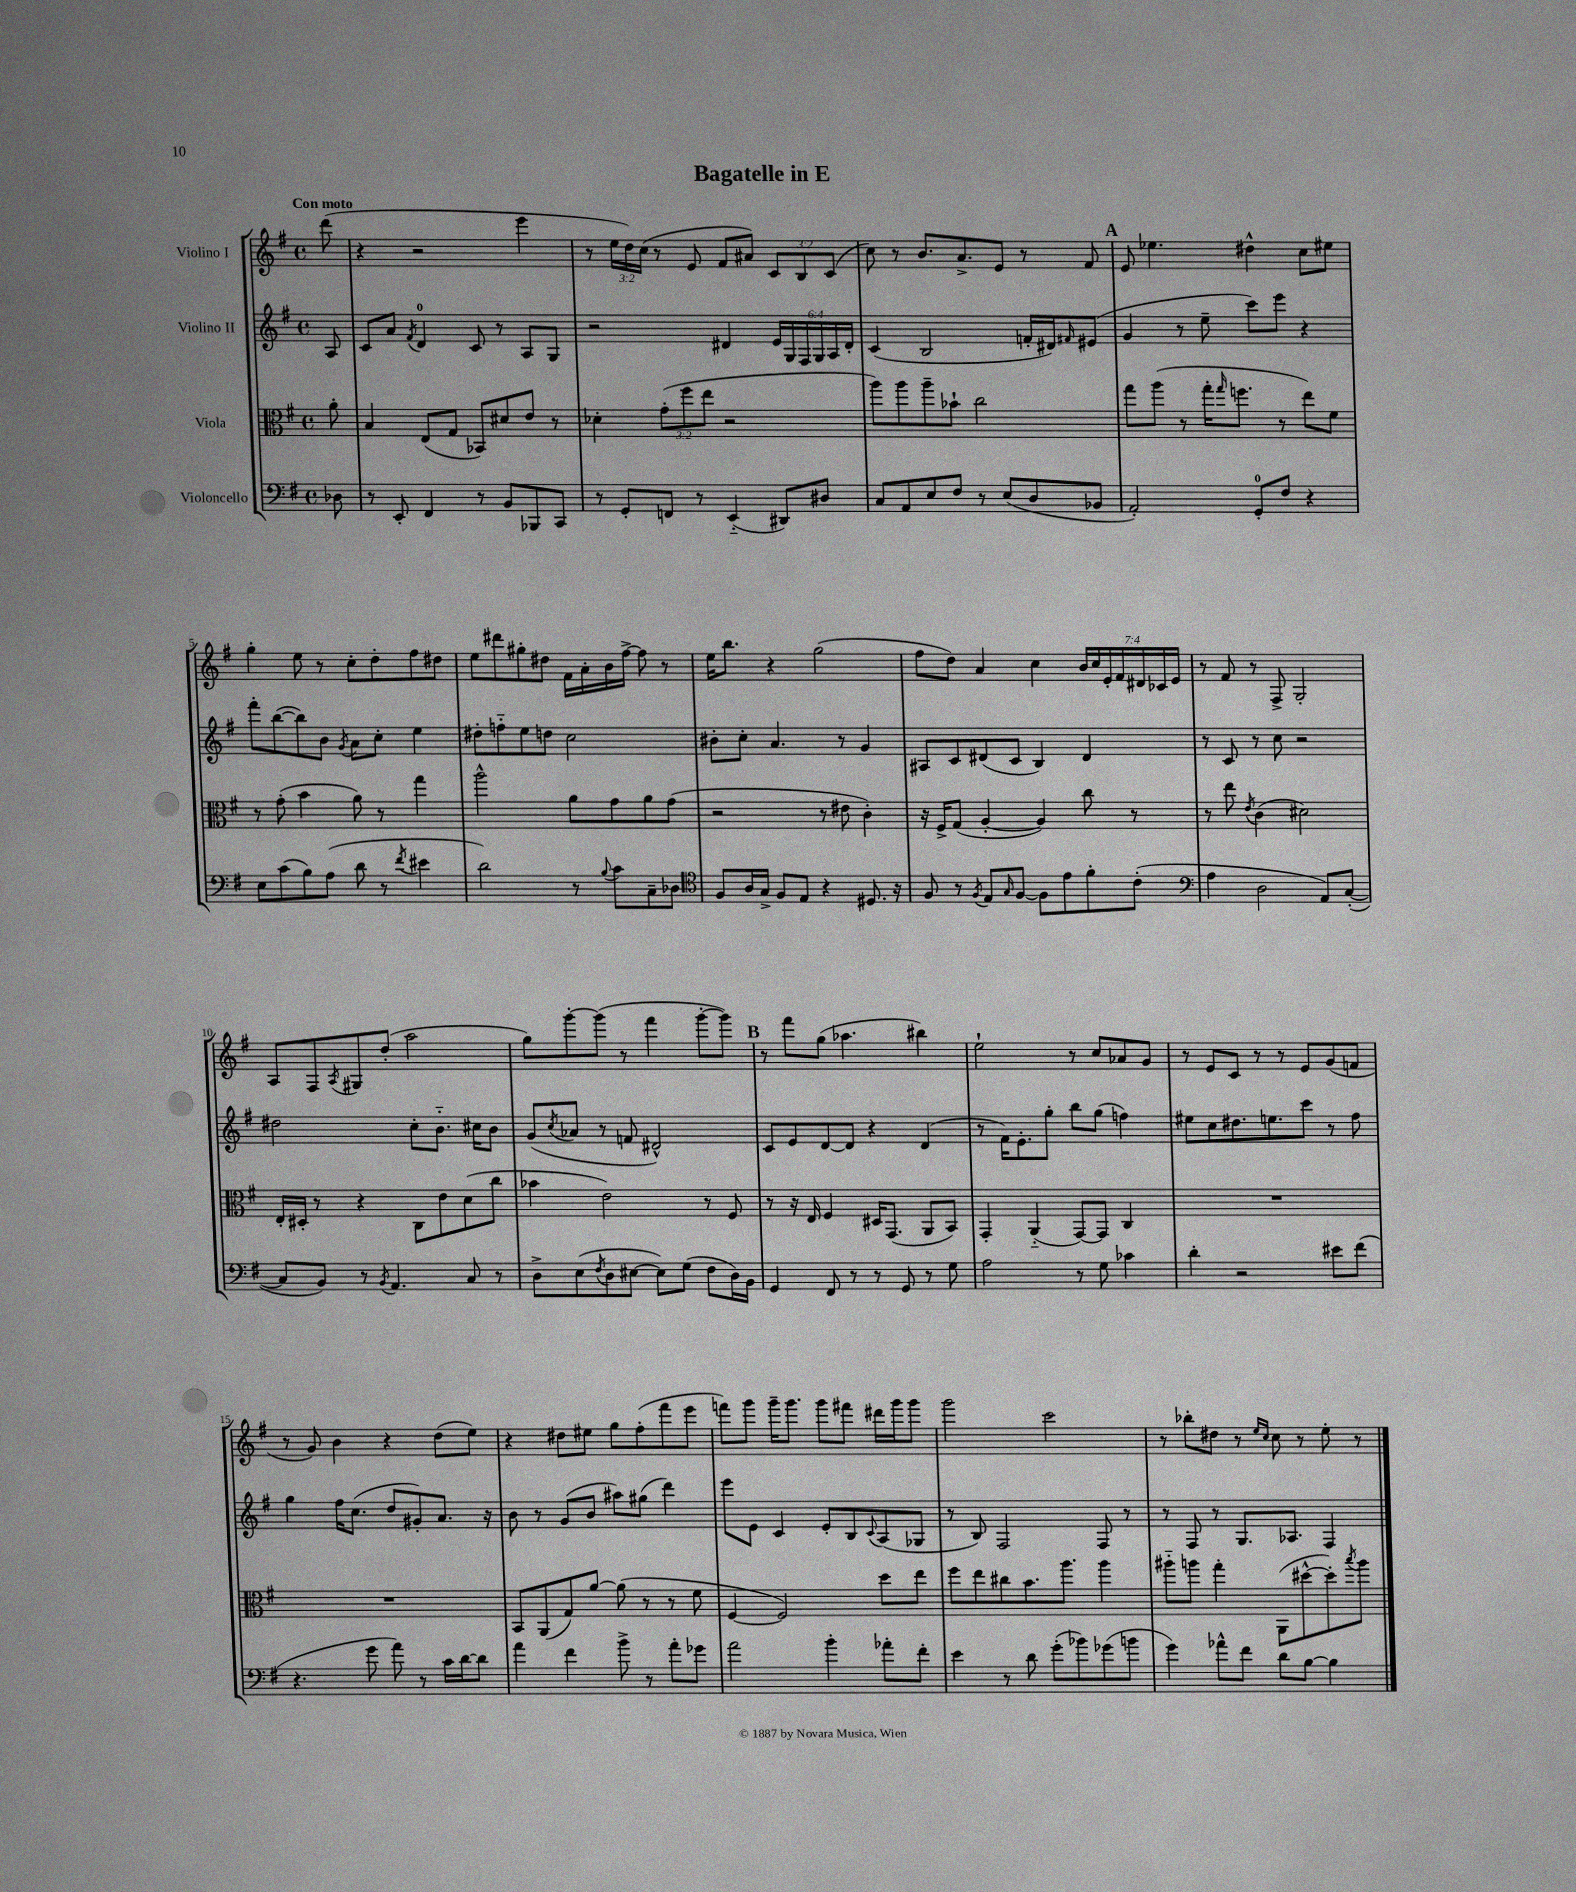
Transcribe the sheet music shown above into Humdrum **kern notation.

**kern	**kern	**kern	**kern
*staff4	*staff3	*staff2	*staff1
*clefF4	*clefC3	*clefG2	*clefG2
*k[f#]	*k[f#]	*k[f#]	*k[f#]
*M4/4	*M4/4	*M4/4	*M4/4
*met(c)	*met(c)	*met(c)	*met(c)
8D-	8a'	8A	(8ddd
=	=	=	=
8r	4B	8c	4r
8EE'	.	8a	.
.	.	8qf#	.
4FF#	(8E	4d	2r
.	8G	.	.
8r	8BB-)	8c	.
8BB	8d#	8r	.
8BBB-	8e	8A	4eee
8CC	8r	8G	.
=	=	=	=
8r	4d-'	2r	8r
8GG'	.	.	24ee
.	.	.	24dd)
.	.	.	(24cc
8FF	(12g'	.	8r
.	12ff#	.	.
8r	.	.	8e
.	12ee	.	.
(4EE'~	2r	4d#	8f#
.	.	.	8a#)
8DD#)	.	24e	12c
.	.	24G	.
.	.	24F#	12B
8D#	.	24G	.
.	.	24A	(12c
.	.	24d#'	.
=	=	=	=
8C	8aa)	(4c	8cc)
8AA	8aa	.	8r
8E	8aa~	2B	8.b
8F#	8b-`	.	.
.	.	.	8.a^
8r	2cc	.	.
(8E	.	.	8e
8D	.	16f'	8r
.	.	16d#)	.
.	.	16qqf#	.
8BB-	.	(8e#	8f#
=	=	=	=
2AA')	8gg	4g	8e
.	(8aa	.	4.ee-
.	8r	8r	.
.	16gg'	8ee~	.
.	16qqgg	.	.
.	8.ff	.	.
8GG'	.	8ccc)	4dd#^^
8F#	8r	8eee	.
4r	8ee)	4r	8cc
.	8f#	.	8ee#
=	=	=	=
8E	8r	8fff#'	4gg'
(8c	(8g'	([8bb	.
8B)	4b	8bb])	8ee
(8A	.	8b	8r
.	.	8qg	.
8d	8a)	8a	8cc'
8r	8r	8cc'	8dd'
8qf#	.	.	.
4e#	4gg	4ee	8ff#
.	.	.	8dd#
=	=	=	=
2d)	2aa^^	8dd#'	8ee
.	.	8ff'~	8ddd#
.	.	8ee	8gg#'
.	.	8dd	8dd#
8r	8a	2cc	16f#
.	.	.	16a'
8qqB	.	.	.
8c	8g	.	16b
.	.	.	[16ff#^
8C~	8a	.	8ff#]
8D-	(8g	.	8r
=	=	=	=
*clefC4	*	*	*
8F#	2r	8b#'	16ee
.	.	.	8.bb
16A	.	8cc'	.
16G^	.	.	.
8F#	.	4.a	4r
8E	.	.	.
4r	8r	.	(2gg
.	8e#	8r	.
8.D#	4c')	4g	.
16r	.	.	.
=	=	=	=
8F#	16r	8A#	8ff#
.	16F#^	.	.
8r	(8G	8c	8dd)
8qF#	.	.	.
8E	[4A'	(8d#	4a
16qqG	.	.	.
[8F#	.	8c	.
8F#]	4A])	4B)	4cc
8e	.	.	.
8f#'	8cc	4d#	28b
.	.	.	28cc
.	.	.	28e'
.	.	.	28f#
(8c'	8r	.	.
.	.	.	28d#
.	.	.	28c-
.	.	.	28e
=	=	=	=
*clefF4	*	*	*
4A	8r	8r	8r
.	8ee	8c	8f#
.	8qe	.	.
2D	(4c	8r	8r
.	.	8cc	8F#^
.	2d#)	2r	2G'
8AA)	.	.	.
([8C'	.	.	.
=	=	=	=
8C]	16E'	2dd#	8A
.	16D#'	.	.
8BB)	8r	.	8F#
.	.	.	8qA
8r	4r	.	8G#
8qBB	.	.	.
4.AA	.	.	(8dd'
.	8C	8cc'	2aa
.	8e	8.b'~	.
8C	(8d	.	.
.	.	16cc#	.
8r	8cc	8b	.
=	=	=	=
8D^	4b-	(8g	8gg)
.	.	8qcc	.
(8E	.	8a-	[8ggg'
8qF#	.	.	.
8D	2e)	8r	(8ggg]
[8E#	.	8f	8r
8E#])	.	2d#^^)	4fff#
(8G	.	.	.
8F#	8r	.	[8ggg'
16D)	8F#	.	8ggg])
16BB	.	.	.
=	=	=	=
4GG	8r	8c	8r
.	16r	8e	8fff#
.	16E	.	.
8FF#	4F#	[8d	(8gg
8r	.	8d]	4.aa-
8r	16D#	4r	.
.	(8.GG	.	.
8GG	.	.	.
8r	8AA	(4d	4bb#)
8G	8BB)	.	.
=	=	=	=
2A	4GG'	8r	2ee`
.	.	16f#)	.
.	.	8.e'	.
.	(4AA'~	.	.
.	.	8gg'	.
8r	[8GG)	8bb	8r
8G	8GG]	(8gg	8cc
4c-	4C	4ff)	8a-
.	.	.	8g
=	=	=	=
4d'	1r	8ee#	8r
.	.	8cc	8e
2r	.	8.dd#	8c
.	.	.	8r
.	.	8.ee	.
.	.	.	8r
.	.	8ccc	8e
8e#	.	8r	(8g
(8f#	.	8ff#	8f
=	=	=	=
4.r	1r	4gg	8r
.	.	.	8g)
.	.	16ff#	4b
.	.	(8.cc	.
8g	.	.	.
8a)	.	8dd	4r
8r	.	8g#')	.
16c	.	8.a	(8dd
[16d	.	.	.
8d]	.	.	8ee)
.	.	16r	.
=	=	=	=
4a	8BB	8b	4r
.	(8AA	8r	.
4f#	8G)	(8g	8dd#
.	[8a	8b	8ee#
8b^	(8a]	8aa#)	8gg
8r	8r	(8gg#	(8ff#'
8a'	8r	4ddd)	8fff#
8g-	8f#	.	8eee
=	=	=	=
2a	[4F#	8eee	8fff)
.	.	8e	8ggg
.	2F#])	4c	16ggg~
.	.	.	8.ggg
4b'	.	8e'	8ggg
.	.	8B	8fff#
.	.	8qqc	.
8a-'	8dd	(8A	16ddd#
.	.	.	16ggg
8f#'	8ee	8G-	8ggg
=	=	=	=
4e	8ff#	8r	2ggg
.	8ee	8B)	.
8r	8cc#	2F#	.
8d	8.b	.	.
(8g'	.	.	2ccc
.	8.aa	.	.
8b-)	.	.	.
(8g-	4aa	8F#	.
8b	.	8r	.
=	=	=	=
4g)	8aa#'~	8r	8r
.	8aa	8F#	8bb-'
8a-^^	4gg'	8r	8dd#
8f#	.	8.G	8r
.	.	.	16qqee
.	.	.	16qqcc
8d	(8AA	.	8cc
.	.	8.A-	.
[8B	[8dd#^^	.	8r
4B]	8dd#'])	4F#	8ee'
.	8qbb	.	.
.	8aa	.	8r
==	==	==	==
*-	*-	*-	*-
